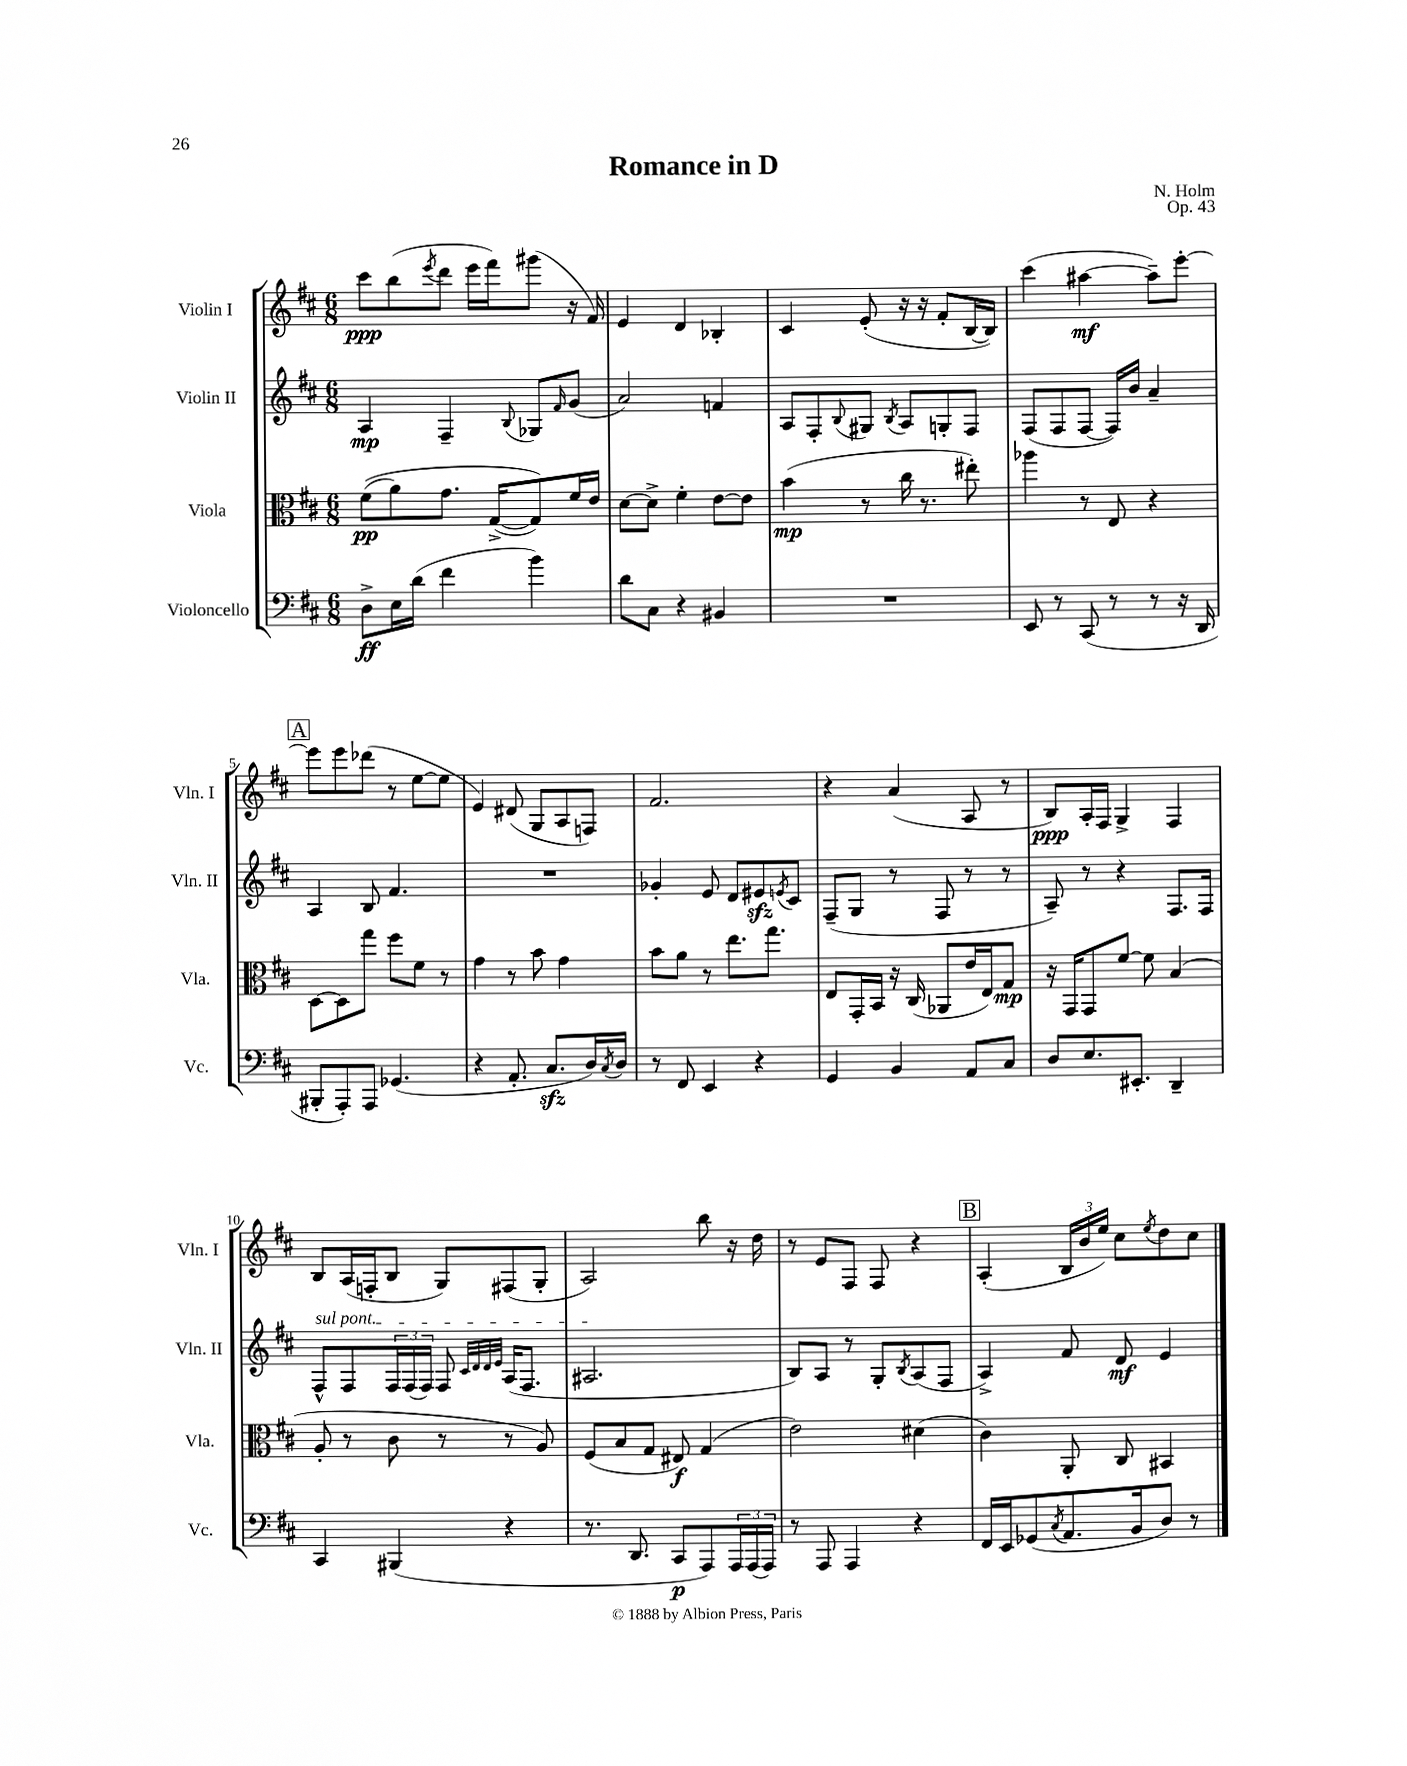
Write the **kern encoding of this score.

**kern	**kern	**kern	**kern
*staff4	*staff3	*staff2	*staff1
*clefF4	*clefC3	*clefG2	*clefG2
*k[f#c#]	*k[f#c#]	*k[f#c#]	*k[f#c#]
*M6/8	*M6/8	*M6/8	*M6/8
8D^	&((8f#	4A	8ccc#
16E	8a)	.	(8bb
(16d	.	.	.
.	.	.	8qeee
4f#	8.g	4F#~	8ddd
.	.	.	16eee
.	([16G^	.	16fff#)
.	.	8qqB	.
4b)	8G])&)	8G-	(8ggg#
.	.	16qqf#	.
.	16f#	(8g	16r
.	16e	.	16f#)
=	=	=	=
8d	[8d	2a)	4e
8C#	8d^]	.	.
4r	4f#'	.	4d
4BB#	[8e	4f	4B-'
.	8e]	.	.
=	=	=	=
2.r	(4b	8A	4c#
.	.	8F#'	.
.	.	8qqB	.
.	8r	8G#	(8e'
.	.	8qB	.
.	16cc#	8A	16r
.	8.r	.	16r
.	.	8G'	8f#'
.	8ee#')	8F#	[16B
.	.	.	16B])
=	=	=	=
8EE	4aa-	(8F#	(4ccc#
8r	.	8F#	.
(8CC#	8r	[8F#	[4aa#
8r	8E	16F#])	.
.	.	16b	.
8r	4r	4a~	8aa#~])
16r	.	.	[8eee'
16DD	.	.	.
=	=	=	=
8BBB#'	[8D	4A	8eee]
8AAA')	8D]	.	8eee
8AAA	8gg	8B	(8ddd-
(4.GG-	8ff#	4.f#	8r
.	8f#	.	[8ee
.	8r	.	8ee]
=	=	=	=
4r	4g	2.r	4e)
8.AA'	8r	.	(8d#
.	8b	.	8G
8.C#	.	.	.
.	4g	.	8A
16D)	.	.	8F)
8qC#	.	.	.
16D	.	.	.
=	=	=	=
8r	8b	4g-'	2.f#
8FF#	8a	.	.
4EE	8r	8e	.
.	8.ee	8d	.
4r	.	8e#	.
.	8.gg	.	.
.	.	8qe	.
.	.	8c#	.
=	=	=	=
4GG	8E	(8F#~	4r
.	16GG'	8G	.
.	16BB	.	.
4BB	16r	8r	(4a
.	(16C#	.	.
.	8AA-	8F#	.
8AA	16e	8r	8A
.	16E)	.	.
8C#	8G	8r	8r
=	=	=	=
8D	16r	8A~)	8B)
.	16GG	.	.
8.E	8GG	8r	16A'
.	.	.	16F#
.	[8f#	4r	4G^
8.EE#'	.	.	.
.	8f#]	.	.
4DD~	(4B	8.F#	4F#
.	.	16F#	.
=	=	=	=
4CC#	8A'	8F#^^	8B
.	8r	8F#	(16A
.	.	.	16F'
(4BBB#	8c#	24F#	8B
.	.	(24F#	.
.	.	24F#)	.
.	8r	8F#	8G)
.	.	32qqc#	.
.	.	32qqd	.
.	.	32qqd	.
.	.	32qqe	.
4r	8r	(16A	(8F#
.	.	8.F#	.
.	8A)	.	8G'
=	=	=	=
8.r	(8F#	2.A#	2A)
.	8B	.	.
8.DD	.	.	.
.	8G	.	.
8CC#	8E#)	.	.
8AAA)	(4G	.	8bb
24AAA	.	.	16r
(24AAA	.	.	.
.	.	.	16dd
24AAA)	.	.	.
=	=	=	=
8r	2e)	8B)	8r
8AAA	.	8A	8e
4AAA	.	8r	8F#
.	.	8G'	8F#
.	.	8qB	.
4r	(4d#	(8A	4r
.	.	8F#	.
=	=	=	=
16FF#	4c#)	4A^)	(4A'
16EE	.	.	.
(8GG-	.	.	.
8qC#	.	.	.
8.AA	8AA'	8f#	24B
.	.	.	24b
.	.	.	24ee)
.	8C#	8d	8cc#
16BB	.	.	.
.	.	.	8qee
8D)	4BB#	4e	8dd
8r	.	.	8cc#
==	==	==	==
*-	*-	*-	*-
